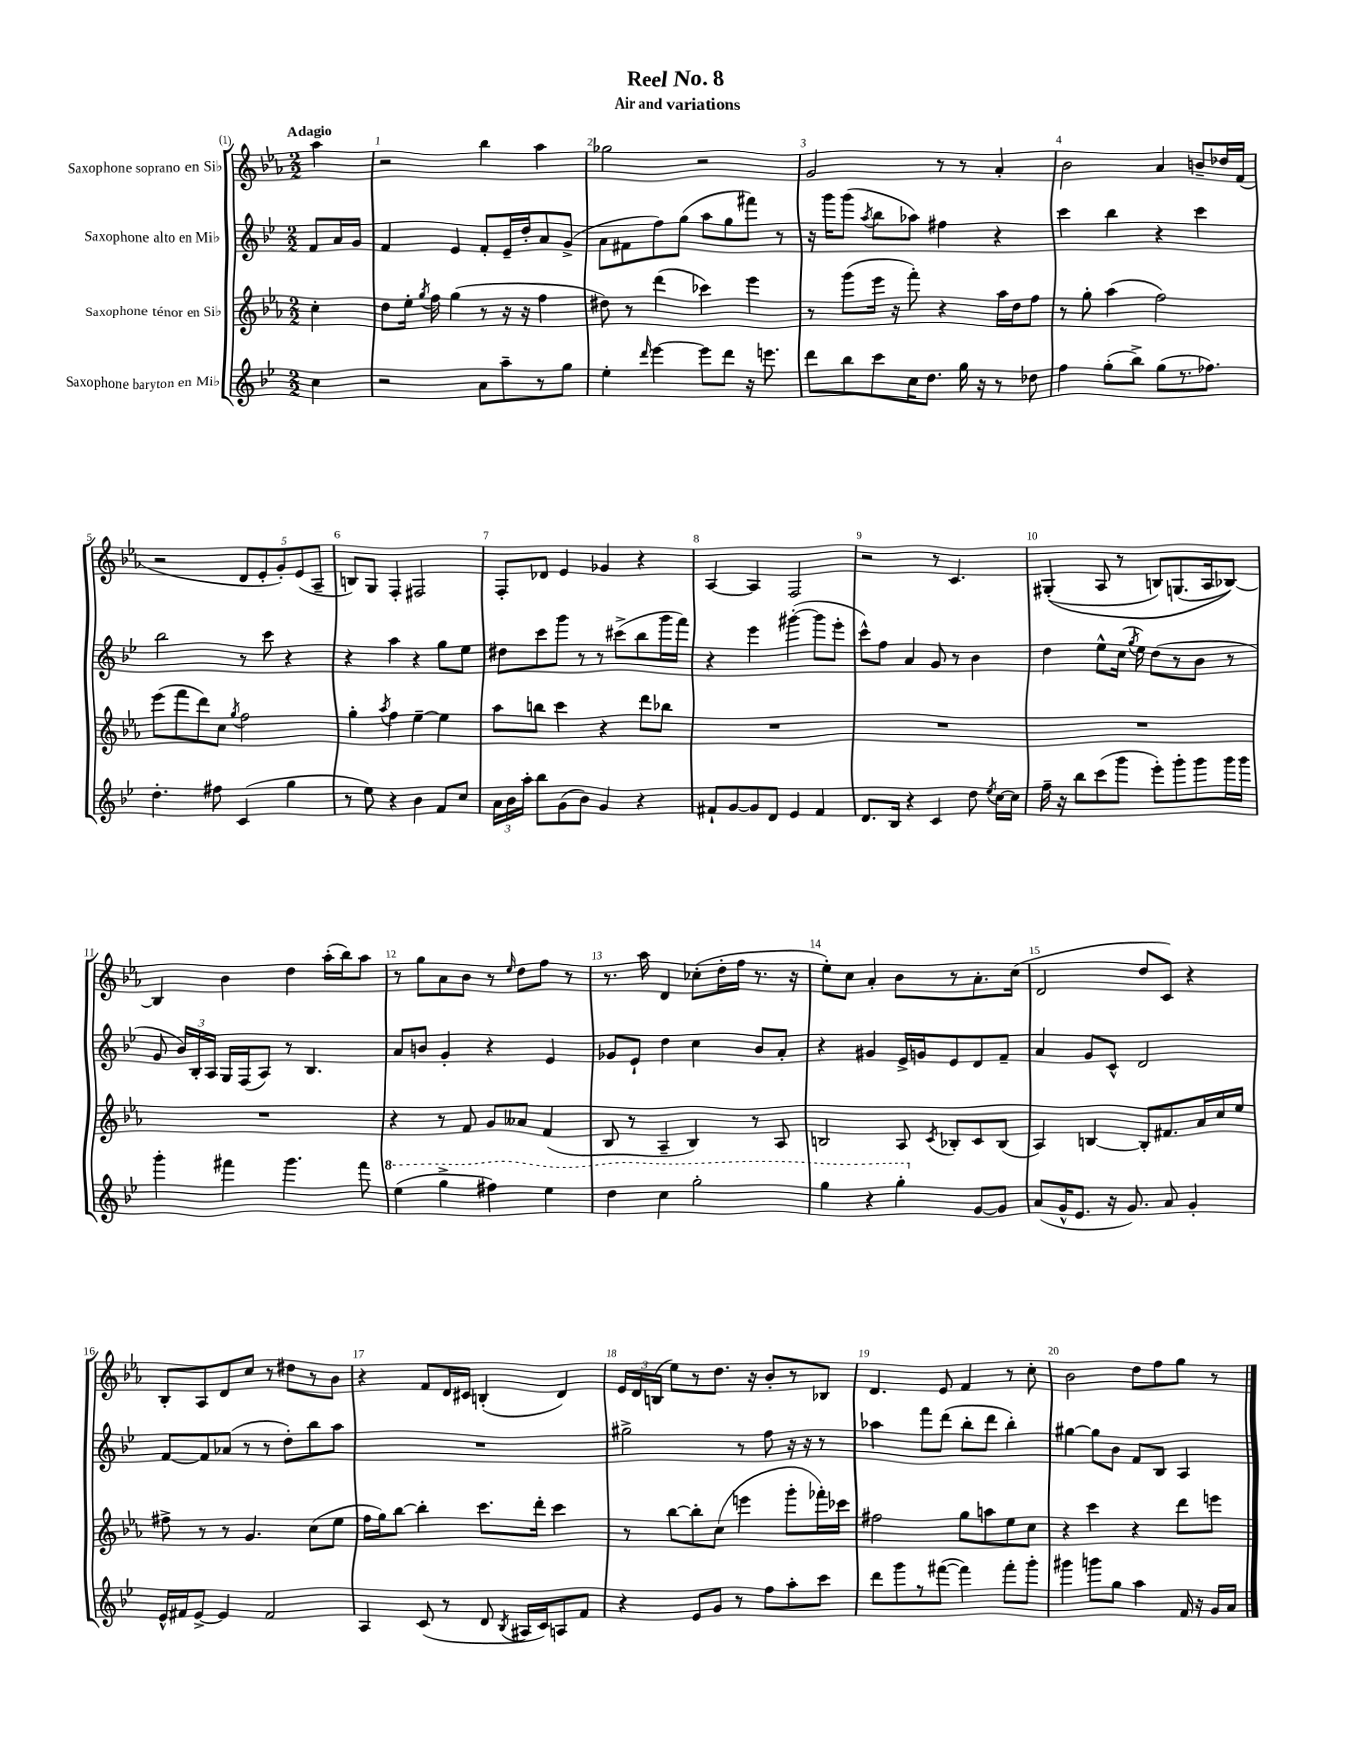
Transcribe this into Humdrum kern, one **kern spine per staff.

**kern	**kern	**kern	**kern
*staff4	*staff3	*staff2	*staff1
*clefG2	*clefG2	*clefG2	*clefG2
*k[b-e-]	*k[b-e-a-]	*k[b-e-]	*k[b-e-a-]
*M2/2	*M2/2	*M2/2	*M2/2
4cc	4cc'	8f	4aa-
.	.	16a	.
.	.	16g	.
=	=	=	=
2r	8dd	4f	2r
.	16ee-'	.	.
.	8qgg	.	.
.	16ff	.	.
.	(4gg	4e-	.
8a	8r	8f'	4bb-
8aa~	16r	16e-~	.
.	16r	16dd'	.
8r	4ff	8a	4aa-
8gg	.	(8g^	.
=	=	=	=
4ee-'	8dd#)	8a	2gg-
.	8r	8f#	.
16qqddd	.	.	.
[4eee-	(4ddd	8ff)	.
.	.	(8gg	.
8eee-]	4ccc-)	8aa	2r
8ddd	.	8gg	.
16r	4eee-	8fff#)	.
8.eee	.	.	.
.	.	8r	.
=	=	=	=
8ddd	8r	16r	2g
.	.	16ggg	.
8bb-	(8ggg	(8ggg	.
.	.	8qaa	.
8ccc	16eee-	8bb-	.
.	16r	.	.
16cc	8fff')	8aa-)	.
8.dd	.	.	.
.	4r	4ff#	8r
16gg	.	.	8r
16r	.	.	.
8r	16aa-	4r	4a-'
.	16dd	.	.
8dd-	8ff	.	.
=	=	=	=
4ff	8r	4ccc	2b-
.	8gg'	.	.
(8gg'	(4aa-	4bb-	.
8bb-^)	.	.	.
(8gg	2ff)	4r	4a-
8.r	.	.	.
.	.	4ccc	8b~
8.ff-)	.	.	.
.	.	.	16dd-
.	.	.	(16f
=	=	=	=
4.dd'	(8eee-	2bb-	2r
.	8fff	.	.
.	8ddd)	.	.
8ff#	8cc	.	.
.	8qgg	.	.
(4c	2ff	8r	10d
.	.	.	10e-'
.	.	8ccc	.
.	.	.	10g')
4gg	.	4r	.
.	.	.	(10e-
.	.	.	10A-~
=	=	=	=
8r	4gg'	4r	8B)
8ee-)	.	.	8G
.	8qaa-	.	.
4r	4ff	4aa	4F'
4b-	[4ee-~	4r	2F#
8f	4ee-]	8gg	.
8cc	.	8ee-	.
=	=	=	=
24a	8aa-	8dd#	8F'
24b-	.	.	.
24aa'	.	.	.
8bb-	8bb	8ccc	8d-
(8g	4ccc	8ggg	4e-
8b-)	.	8r	.
4g	4r	8r	4g-
.	.	(8ccc#^	.
4r	8ddd	8bb-	4r
.	8bb-	16ggg	.
.	.	16fff)	.
=	=	=	=
8f#`	1r	4r	[4A-
[8g	.	.	.
8g]	.	4eee-	4A-]
8d	.	.	.
4e-	.	([4ggg#'	2F
4f#	.	8ggg#]	.
.	.	8eee-'	.
=	=	=	=
8.d	1r	8ccc^^)	2r
.	.	8ff	.
16B-	.	.	.
4r	.	4a	.
4c	.	8g	8r
.	.	8r	4.c
8dd	.	4b-	.
8qee-	.	.	.
[16cc	.	.	.
16cc]	.	.	.
=	=	=	=
16ff~	1r	4dd	&((4G#'
16r	.	.	.
8bb-	.	.	.
(8ccc	.	8ee-^^	8A-
8ggg	.	(16cc	8r
.	.	8qgg	.
.	.	16ee-)	.
8eee-')	.	(8dd	8B)
8ggg'	.	8r	(8.G
8ggg	.	8b-	.
.	.	.	16A-
16ggg	.	8r	[8B-)&)
16ggg	.	.	.
=	=	=	=
4ggg'	1r	8g	4B-]
.	.	24b-)	.
.	.	24B-'	.
.	.	24A	.
4fff#	.	16G	4b-
.	.	(16F	.
.	.	8A)	.
4.ggg	.	8r	4dd
.	.	4.B-	.
.	.	.	(16aa-'
.	.	.	16bb-)
8fff#	.	.	8aa-
=	=	=	=
(4eee-	4r	8a	8r
.	.	8b	8gg
4ggg^	8r	4g'	8a-
.	8f	.	8b-
4fff#)	8g	4r	8r
.	.	.	16qqee-
.	8a--	.	8dd
4eee-	(4f	4e-	8ff
.	.	.	8r
=	=	=	=
4ddd	8B-	8g-	8.r
.	8r	8e-`	.
.	.	.	16aa-
4ccc	4A-~	4dd	4d
2ggg'	4B-)	4cc	(8cc-'
.	.	.	16dd'
.	.	.	16ff
.	8r	8b-	8.r
.	8A-	8a'	.
.	.	.	16r
=	=	=	=
4ggg	2B	4r	8ee-')
.	.	.	8cc
4r	.	4g#	4a-'
4ggg'	8A-	16e-^	8b-
.	.	16g	.
.	8qc	.	.
.	8B-'	8e-	8r
[8g	8c	8d	8.a-'
8g]	(8B-	8f~	.
.	.	.	(16cc
=	=	=	=
(8a	4A-)	4a	2d
16g^^	.	.	.
8.e-	.	.	.
.	[4B	8g	.
16r	.	8c^^	.
8.g)	.	.	.
.	8B']	2d	8dd
8a	8.f#	.	8c)
4g'	.	.	4r
.	16a-	.	.
.	16cc	.	.
.	16ee-	.	.
=	=	=	=
16e-^^	8ff#^	[8f	8B-'
16f#	.	.	.
[8e-^	8r	8f]	8A-
4e-]	8r	(8a-	8d
.	4.g	8r	8cc
2f#	.	8r	8r
.	.	8dd')	8dd#
.	(8cc	8bb-	8r
.	8ee-	8aa	8b-
=	=	=	=
4A	16ff	1r	4r
.	16gg)	.	.
.	[8bb-	.	.
(8c	4bb-']	.	8f
8r	.	.	16d
.	.	.	16c#
8d	8.ccc	.	(4B'
8qB-	.	.	.
16A#	.	.	.
16c)	16ddd'	.	.
8A	4ccc	.	4d)
8f	.	.	.
=	=	=	=
4r	8r	2gg#^	24e-
.	.	.	24d
.	.	.	(24B
.	[8bb-	.	8ee-)
8e-	8bb-']	.	8r
8g	(8cc	.	8.dd
8r	4eee	8r	.
.	.	.	16r
8ff	.	8ff	8b-'
8aa'	8ggg'	16r	8r
.	.	16r	.
8ccc	16fff-')	8r	8B-
.	16ccc-	.	.
=	=	=	=
8ddd	2ff#	4aa-	4.d
8ggg	.	.	.
8r	.	8fff	.
([8fff#	.	(8ddd	8e-
4fff#])	8gg	8bb-'	4f
.	8aa	8ddd	.
8fff#'	8ee-	4bb-')	8r
8ggg'	8cc	.	8cc'
=	=	=	=
4ggg#	4r	[4gg#	2b-
8ggg	4ccc	8gg#]	.
8gg	.	8b-	.
4aa	4r	8f	8dd
.	.	8B-	8ff
16f	8ddd	4A	8gg
16r	.	.	.
16g	8eee	.	8r
16a	.	.	.
==	==	==	==
*-	*-	*-	*-
